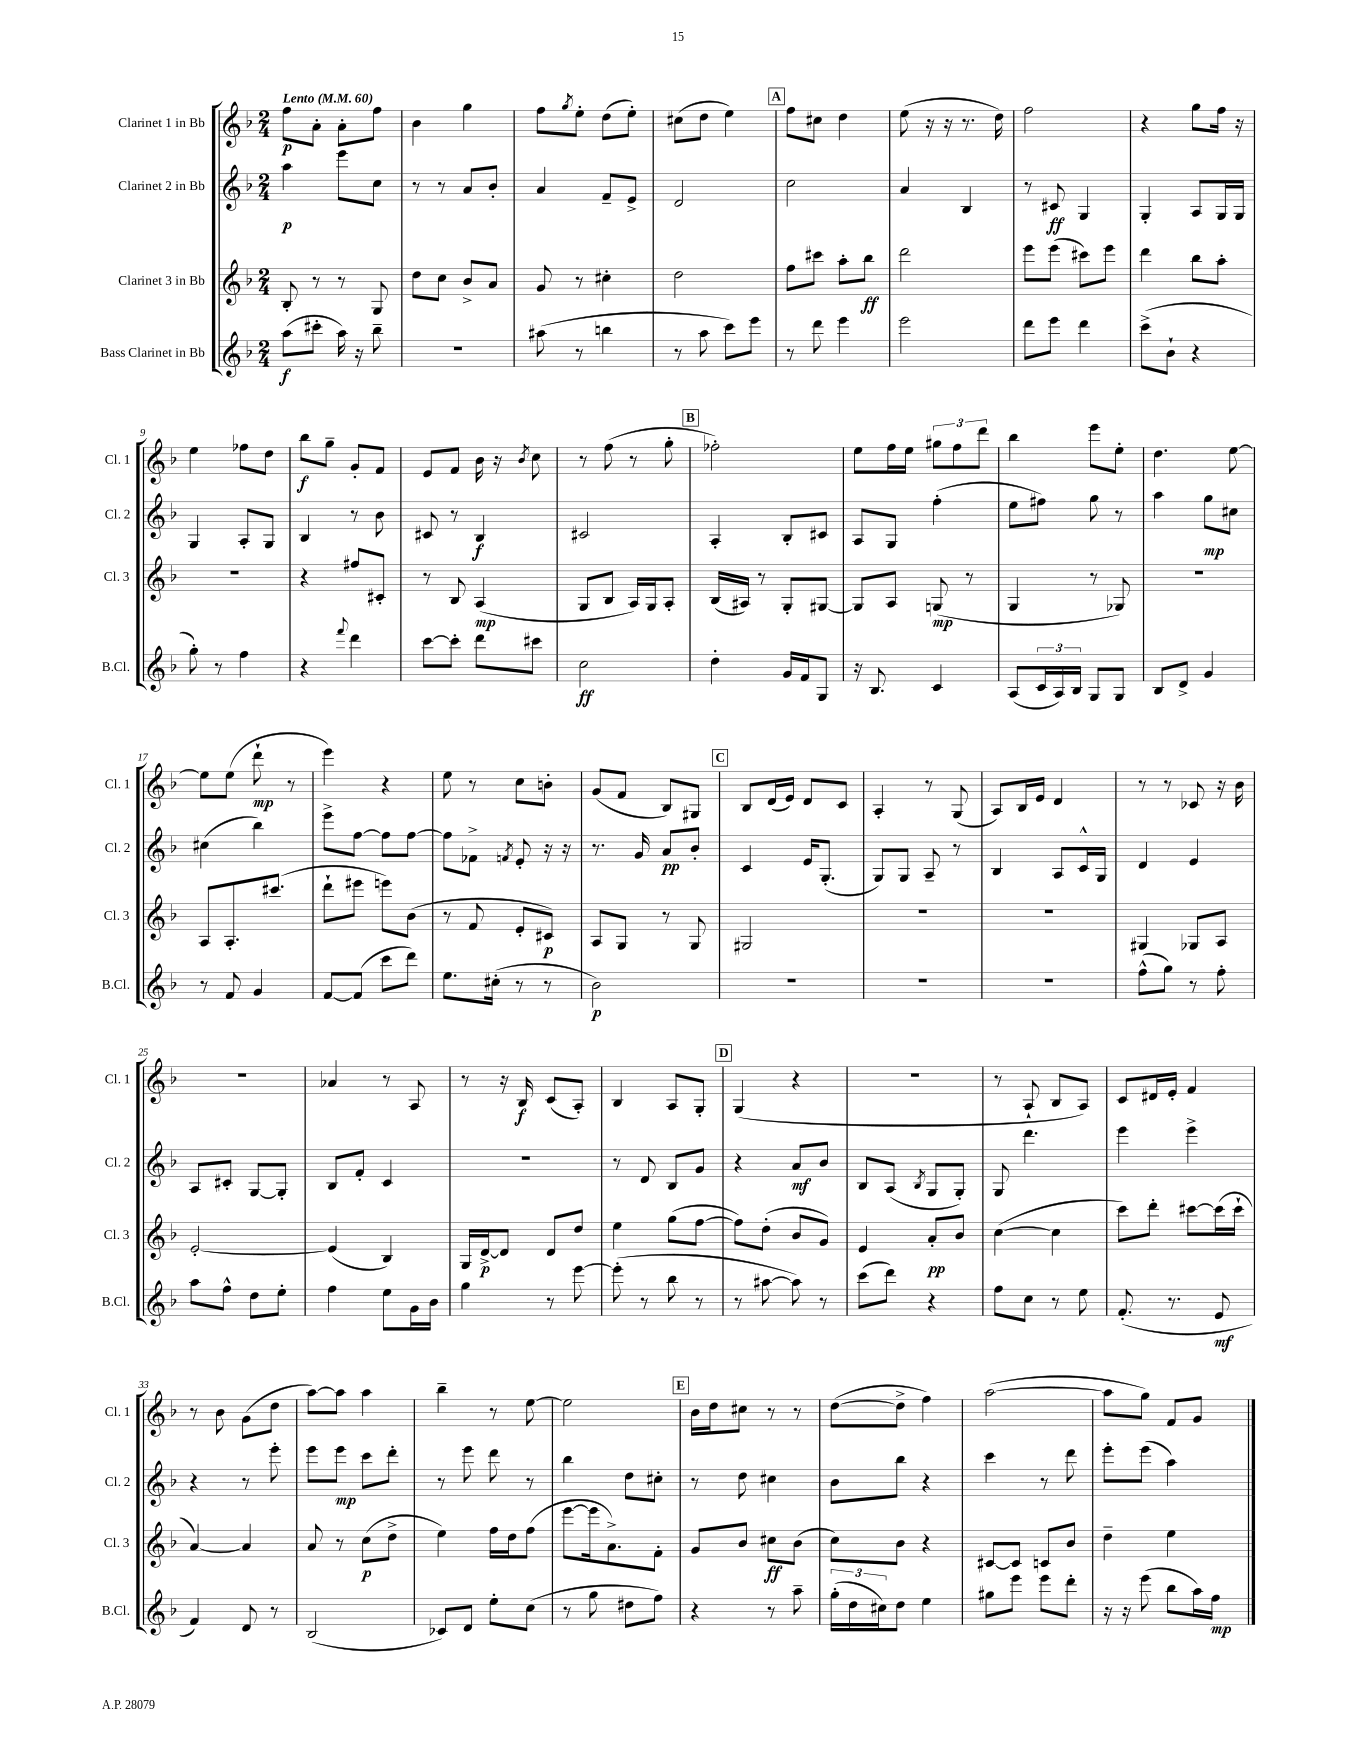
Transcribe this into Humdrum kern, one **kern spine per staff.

**kern	**kern	**kern	**kern
*staff4	*staff3	*staff2	*staff1
*clefG2	*clefG2	*clefG2	*clefG2
*k[b-]	*k[b-]	*k[b-]	*k[b-]
*M2/4	*M2/4	*M2/4	*M2/4
*MM60	*MM60	*MM60	*MM60
(8aa\L	8B-'/	4aa\	8ff\L
8ccc#'\J	8r	.	8a'\J
16aa\)	8r	8eee\L	8a'\L
16r	.	.	.
8bb-~\	8G/	8cc\J	8ff\J
=	=	=	=
2r	8dd\L	8r	4b-\
.	8cc\J	8r	.
.	8b-^/L	8a/L	4gg\
.	8a/J	8b-'/J	.
=	=	=	=
(8aa#\	8g/	4a/	8ff\L
.	.	.	8qgg/
8r	8r	.	8ee'\J
4bb\	4cc#'\	8f~/L	(8dd\L
.	.	8e^/J	8ee'\J)
=	=	=	=
8r	2dd\	2d/	(8cc#\L
8aa\	.	.	8dd\J
8ccc\L)	.	.	4ee\)
8eee\J	.	.	.
=	=	=	=
8r	8ff\L	2cc\	8ff\L
8ddd\	8ccc#\J	.	8cc#\J
4eee\	8aa'\L	.	4dd\
.	8bb-\J	.	.
=	=	=	=
2eee\	2ddd\	4a/	(8ee\
.	.	.	16r
.	.	.	16r
.	.	4B-/	8.r
.	.	.	16dd\)
=	=	=	=
8ddd\L	8eee\L	8r	2ff\
8eee\J	(8eee\J	8c#/	.
4ddd\	8ccc#\L)	4G/	.
.	8eee\J	.	.
=	=	=	=
(8ccc^\L	4ddd\	4G'/	4r
8b-`\J	.	.	.
4r	8bb-\L	8A/L	8gg\L
.	8aa'\J	16G/L	16ff\Jk
.	.	16G/JJ	16r
=	=	=	=
8gg'\)	2r	4G/	4ee\
8r	.	.	.
4ff\	.	8A'/L	8ff-\L
.	.	8G/J	8dd\J
=	=	=	=
4r	4r	4B-/	8bb-\L
.	.	.	8gg~\J
8qqfff/	.	.	.
4ddd\	8ff#/L	8r	8g'/L
.	8c#'/J	8b-\	8f/J
=	=	=	=
[8ccc\L	8r	8c#/	8e/L
8ccc'\]J	8B-/	8r	8f/J
8ddd\L	(4A/	4B-/	16b-\
.	.	.	16r
.	.	.	8qb-/
8ccc#\J	.	.	8cc\
=	=	=	=
2cc\	8G/L	2c#/	8r
.	8B-/J	.	(8ff\
.	16A/LL)	.	8r
.	16G/J	.	.
.	8A'/J	.	8gg'\
=	=	=	=
4dd'\	(16B-/LL	4A'/	2ff-'\)
.	16A#/JJ)	.	.
.	8r	.	.
16g/LL	8G'/L	8B-'/L	.
16f/J	.	.	.
8G/J	[8G#/J	8c#/J	.
=	=	=	=
16r	8G#/]L	8A/L	8ee\L
8.B-/	.	.	.
.	8A/J	8G/J	16ff\L
.	.	.	16ee\JJ
4c/	(8G/	(4ff'\	12gg#\L
.	.	.	12ff\
.	8r	.	.
.	.	.	12ddd\J
=	=	=	=
(8A/L	4G/	8ee\L	4bb-\
24c/L	.	8ff#\J)	.
24A/)	.	.	.
24B-/JJ	.	.	.
8G/L	8r	8gg\	8eee\L
8G/J	8G-/)	8r	8ee'\J
=	=	=	=
8B-/L	2r	4aa\	4.dd\
8d^/J	.	.	.
4g/	.	8gg\L	.
.	.	8cc#\J	[8ee\
=	=	=	=
8r	8A/L	(4cc#\	8ee\]L
8f/	8.A'/	.	(8ee\J
4g/	.	4bb-\)	8ddd`\
.	(8.ccc#/J	.	.
.	.	.	8r
=	=	=	=
[8f/L	8ddd`\L	8eee^\L	4eee\)
(8f/]J	8eee#\J	[8ff\J	.
8ccc\L	8eee\L)	8ff\]L	4r
8ddd\J)	(8b-\J	[8ff\J	.
=	=	=	=
8.ee\L	8r	8ff\]L	8ee\
.	8f/	8f-^\J	8r
(16cc#'\Jk	.	.	.
.	.	8qf/	.
8r	8e'/L	8e'/	8cc\L
8r	8c#/J)	16r	8b'\J
.	.	16r	.
=	=	=	=
2b-\)	8A/L	8.r	(8g/L
.	8G/J	.	8f/J
.	.	16g/	.
.	8r	8a/L	8B-/L)
.	8G/	8b-'/J	8G#/J
=	=	=	=
2r	2G#/	4c/	8B-/L
.	.	.	(16d/L
.	.	.	16e/JJ)
.	.	16e/LK	8d/L
.	.	(8.G'/J	.
.	.	.	8c/J
=	=	=	=
2r	2r	8G/L)	4A'/
.	.	8G/J	.
.	.	8A~/	8r
.	.	8r	(8G/
=	=	=	=
2r	2r	4B-/	8A/L)
.	.	.	16B-/L
.	.	.	16e/JJ
.	.	8A/L	4d/
.	.	16c^^/L	.
.	.	16G/JJ	.
=	=	=	=
(8ff^^\L	4G#/	4d/	8r
8gg\J)	.	.	8r
8r	8G-/L	4e/	8c-/
8ff'\	8A/J	.	16r
.	.	.	16b-\
=	=	=	=
8aa\L	[2e'/	8A/L	2r
8ff^^\J	.	8c#'/J	.
8dd\L	.	[8G/L	.
8ee'\J	.	8G'/]J	.
=	=	=	=
4ff\	(4e/]	8B-/L	4a-/
.	.	8f'/J	.
8ee\L	4B-/)	4c/	8r
16g\L	.	.	8A/
16b-\JJ	.	.	.
=	=	=	=
4gg\	16G/LL	2r	8r
.	[16d^/J	.	.
.	8d/]J	.	16r
.	.	.	16B-/
8r	8d/L	.	(8c/L
[8eee\	8dd/J	.	8A'/J)
=	=	=	=
(8eee'\]	4ee\	8r	4B-/
8r	.	8d/	.
8bb-\	(8gg\L	8B-/L	8A/L
8r	[8ff\J	8g/J	8G'/J
=	=	=	=
8r	8ff\]L)	4r	(4G/
[8aa#\	(8dd'\J	.	.
8aa#\])	8b-/L	8a/L	4r
8r	8g/J)	8b-/J	.
=	=	=	=
(8ccc\L	4e/	8B-/L	2r
8ddd\J)	.	(8A/J	.
.	.	8qB-/	.
4r	8a'/L	8G/L	.
.	8b-/J	8G'/J)	.
=	=	=	=
8ff\L	([4cc\	8G/	8r
8cc\J	.	4.ddd\	8A`/
8r	4cc\]	.	8B-/L
8ee\	.	.	8A/J)
=	=	=	=
(8.f'/	8ccc\L)	4eee\	8c/L
.	8ddd'\J	.	16d#/L
8.r	.	.	16e'/JJ
.	[8ccc#\L	4eee^\	4f/
8e/	(16ccc#\]L	.	.
.	16ccc#`\JJ	.	.
=	=	=	=
4f/)	[4a/)	4r	8r
.	.	.	8b-\
8d/	4a/]	8r	(8g\L
8r	.	8eee'\	8dd\J
=	=	=	=
(2B-/	8a/	8eee\L	[8aa\L)
.	8r	8eee\J	8aa\]J
.	(8cc\L	8ccc\L	4aa\
.	8dd^\J	8ddd'\J	.
=	=	=	=
8c-/L)	4ee\)	8r	4bb-~\
8d/J	.	8eee\	.
8ee'\L	16ff\LL	8ddd\	8r
.	16dd\J	.	.
(8cc\J	(8ff\J	8r	[8ee\
=	=	=	=
8r	[8eee\L	4bb-\	2ee\]
8gg\	16eee\]k	.	.
.	8.a^\)	.	.
8dd#\L	.	8dd\L	.
8ff\J)	8f'\J	8cc#'\J	.
=	=	=	=
4r	8g/L	8r	16b-\LL
.	.	.	16dd\J
.	8b-/J	8dd\	8cc#\J
8r	8cc#\L	4cc#\	8r
8aa~\	(8b-\J	.	8r
=	=	=	=
(24gg'\LL	8cc\L)	8b-\L	([8dd\L
24dd\	.	.	.
24cc#\J)	.	.	.
8dd\J	8b-\J	8bb-\J	8dd^\]J
4ee\	4r	4r	4ff\)
=	=	=	=
8gg#\L	[8c#/L	4ccc\	([2aa\
8eee\J	8c#/]J	.	.
8eee\L	8c/L	8r	.
8ddd'\J	8b-/J	8ddd\	.
=	=	=	=
16r	4dd~\	8eee'\L	8aa\]L
16r	.	.	.
(8eee\	.	(8eee\J	8gg\J)
8bb-\L	4ee\	4aa\)	8f/L
16aa\L)	.	.	8g/J
16ff\JJ	.	.	.
==	==	==	==
*-	*-	*-	*-
